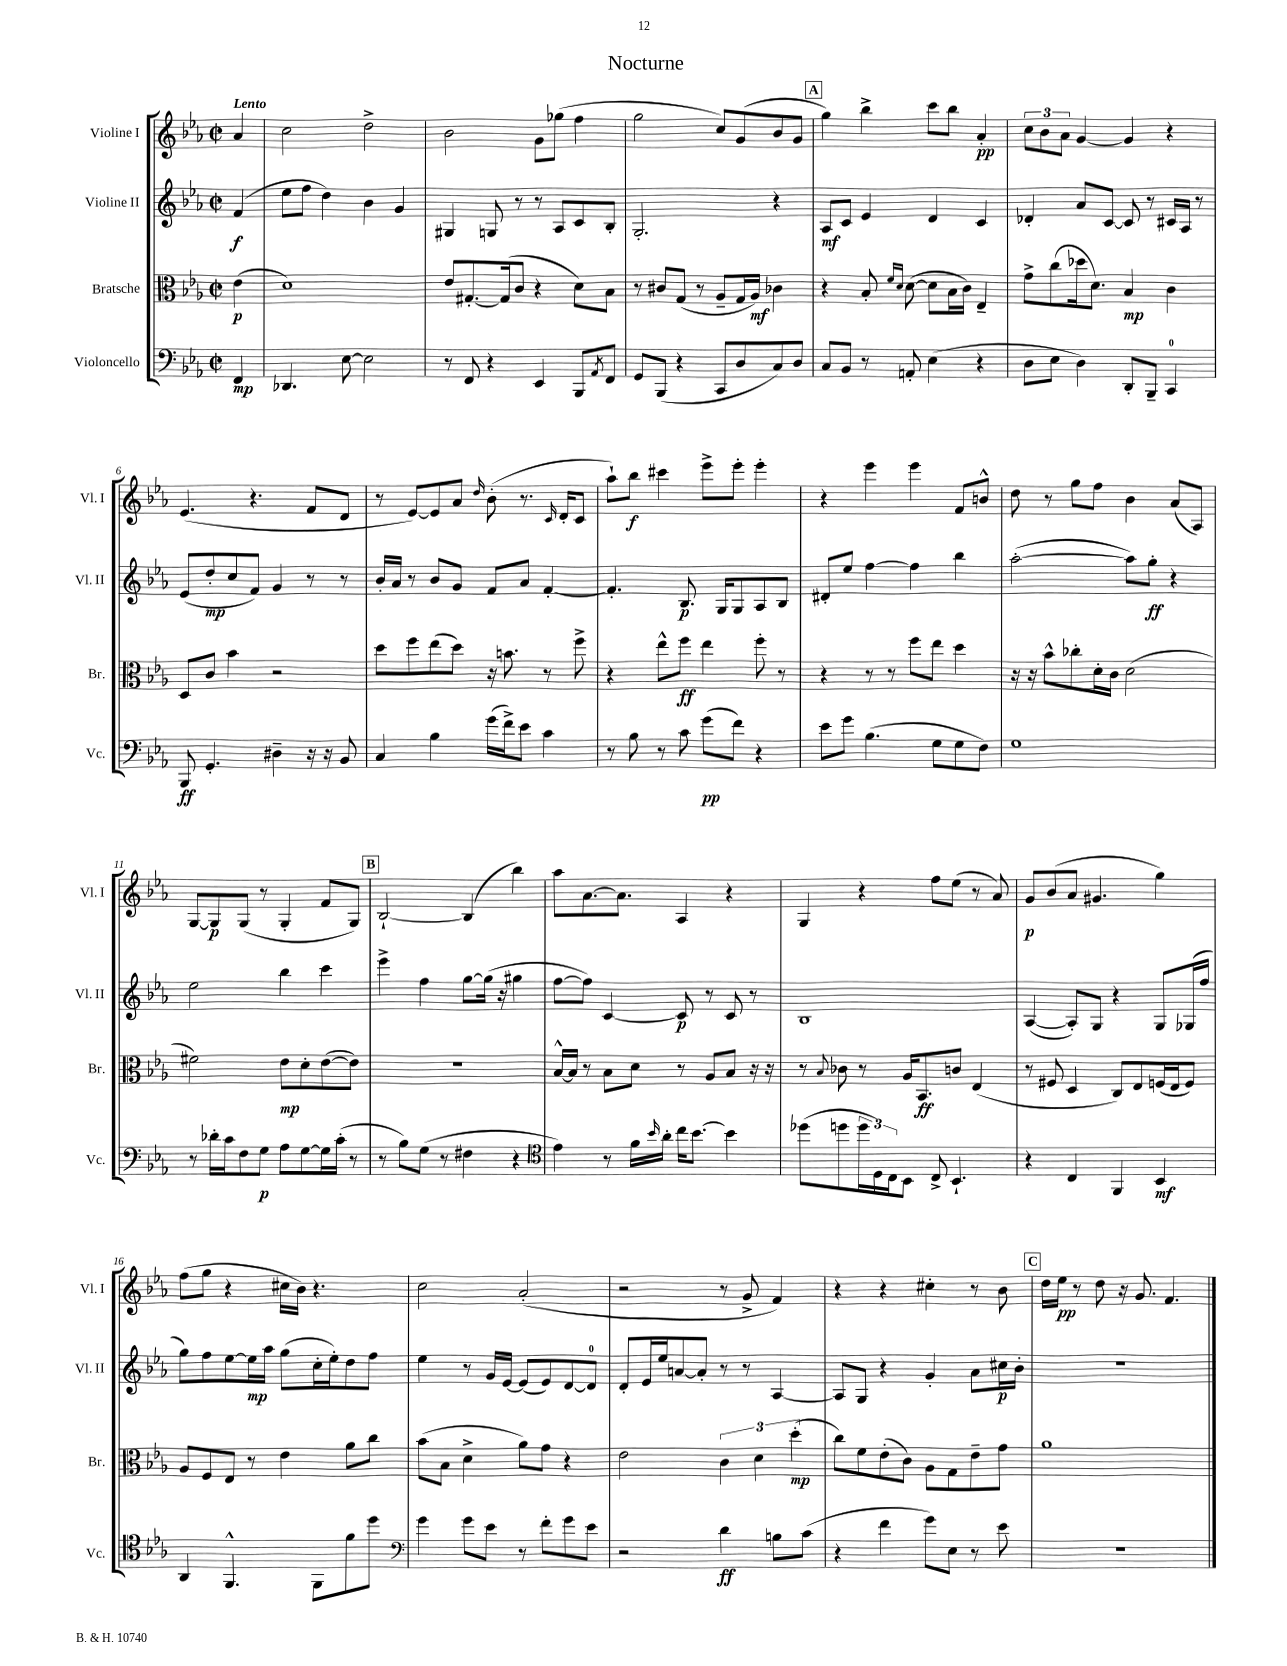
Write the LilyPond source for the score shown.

\header { title = "Nocturne" }
<<
\new StaffGroup <<
\new Staff = "s0" \with { instrumentName = "Violine I" shortInstrumentName = "Vl. I" } {
    \clef treble \key ees \major \defaultTimeSignature \time 2/2 \partial 4 \tempo "Lento"
    aes'4 |
    c''2 d''2-> |
    bes'2 g'8 ges''8( f''4 |
    g''2 c''8) g'8( bes'8 g'8 |
    \mark \markup { \box "A" } g''4) bes''4-> c'''8 bes''8 aes'4-.\pp |
    \tuplet 3/2 { c''8 bes'8 aes'8 } g'4~ g'4 r4 |
    ees'4.( r4. f'8 d'8 |
    r8 ees'8~) ees'8 aes'8 \grace { d''16 } bes'8-.( r8. \grace { c'16 } d'16-. c'8 |
    aes''8-!) bes''8\f cis'''4 ees'''8-> ees'''8-. ees'''4-. |
    r4 ees'''4 ees'''4 f'8 b'8-^ |
    d''8 r8 g''8 f''8 bes'4 aes'8( aes8) |
    g8~ g8\p g8( r8 g4-. f'8 g8) |
    \mark \markup { \box "B" } bes2~-! bes4( bes''4) |
    aes''8 aes'8.~ aes'8. aes4 r4 |
    g4 r4 f''8 ees''8( r8 aes'8) |
    g'8\p bes'8( aes'8 gis'4. g''4) |
    f''8( g''8 r4 cis''16 bes'16) r4. |
    c''2 aes'2-.( |
    r2 r8 g'8-> f'4) |
    r4 r4 cis''4-. r8 bes'8 |
    \mark \markup { \box "C" } d''16 ees''16\pp r8 d''8 r16 g'8. f'4. \bar "|." |
}
\new Staff = "s1" \with { instrumentName = "Violine II" shortInstrumentName = "Vl. II" } {
    \clef treble \key ees \major \defaultTimeSignature \time 2/2 \partial 4
    f'4\f( |
    ees''8 f''8 d''4) bes'4 g'4 |
    gis4 g8 r8 r8 aes8 c'8 bes8-. |
    g2.-. r4 |
    \mark \markup { \box "A" } aes8\mf c'8 ees'4 d'4 c'4 |
    des'4-. aes'8 c'8~ c'8 r8 cis'16 aes16 r8 |
    ees'8( d''8-.\mp c''8 f'8) g'4 r8 r8 |
    bes'16-. aes'16 r8 bes'8 g'8 f'8 aes'8 f'4~-. |
    f'4.-. bes8.\p g16 g8 aes8 bes8 |
    dis'8-. ees''8 f''4~ f''4 bes''4 |
    aes''2~-.( aes''8) g''8-.\ff r4 |
    ees''2 bes''4 c'''4 |
    \mark \markup { \box "B" } ees'''4-> f''4 g''8~ g''16( r16 gis''4 |
    f''8~ f''8) c'4~ c'8\p r8 c'8 r8 |
    bes1 |
    aes4~( aes8-.) g8 r4 g8 ges16( f''16 |
    g''8) f''8 ees''8~ ees''16\mp aes''16 g''8( c''16-. ees''16-.) d''8 f''8 |
    ees''4 r8 g'16 ees'16~ ees'8( ees'8) d'8~ d'8-0 |
    d'8-. ees'16 ees''16 a'8~ a'8-. r8 r8 aes4~ |
    aes8 g8 r4 g'4-. aes'8 cis''16\p bes'16-. |
    \mark \markup { \box "C" } r1 \bar "|." |
}
\new Staff = "s2" \with { instrumentName = "Bratsche" shortInstrumentName = "Br." } {
    \clef alto \key ees \major \defaultTimeSignature \time 2/2 \partial 4
    ees'4\p( |
    d'1) |
    ees'8 gis8.~-. gis16( c'8 r4 d'8) bes8 |
    r8 cis'8 g8( r8 aes8-- g16 aes16\mf) ces'4 |
    \mark \markup { \box "A" } r4 bes8-. \grace { f'16 d'16 } d'8~( d'8 bes16 c'16) ees4-- |
    g'8-> c''8( des''16 d'8.) bes4\mp c'4 |
    d8 c'8 bes'4 r2 |
    d''8 f''8 ees''8( d''8) r16 b'8. r8 f''8-> |
    r4 ees''8-^ f''8\ff ees''4 f''8-. r8 |
    r4 r8 r8 f''8 ees''8 d''4 |
    r16 r16 bes'8-^ ces''8-. d'16-. c'16 d'2( |
    fis'2) ees'8\mp d'8-. ees'8~( ees'8) |
    \mark \markup { \box "B" } R1 |
    bes16~-^ bes16 r8 bes8 d'8 r8 aes8 bes8 r16 r16 |
    r8 \appoggiatura { bes8 } ces'8 r8 aes16 bes,8.\ff c'8 ees4( |
    r8 fis8 d4 c8) ees8 f16( ees16 f8) |
    aes8 f8 ees8 r8 ees'4 aes'8 c''8 |
    bes'8( bes8 d'4-> aes'8) g'8 r4 |
    ees'2 \tuplet 3/2 { c'4 d'4 d''4-.\mp( } |
    c''8) f'8 ees'8-.( c'8) aes8 g8 ees'8-- g'8 |
    \mark \markup { \box "C" } aes'1 \bar "|." |
}
\new Staff = "s3" \with { instrumentName = "Violoncello" shortInstrumentName = "Vc." } {
    \clef bass \key ees \major \defaultTimeSignature \time 2/2 \partial 4
    f,4\mp |
    des,4. ees8~ ees2 |
    r8 f,8 r4 ees,4 bes,,8 \acciaccatura { aes,8 } f,8 |
    g,8 bes,,8( r4 c,8 d8 c8) d8 |
    \mark \markup { \box "A" } c8 bes,8 r8 a,8-. ees4( r4 |
    d8 ees8 d4) d,8-. bes,,8-- c,4-0 |
    bes,,8\ff g,4.-. dis4-- r16 r16 bes,8 |
    c4 bes4 g'16( f'16->) ees'8 c'4 |
    r8 bes8 r8 c'8 g'8\pp( f'8) r4 |
    ees'8 g'8 bes4.( g8 g8 f8) |
    g1 |
    r8 des'16-. c'16 f8 g8\p aes8 g8~ g16 c'16-.( r8 |
    \mark \markup { \box "B" } r8 bes8) g8( r8 fis4 r4 |
    \clef tenor ees'4) r8 f'16 \grace { bes'16 } aes'16-. c''16 bes'8.~ bes'4 |
    des''8( d''8 \tuplet 3/2 { d''16 d16) c16 } bes,8 c8-> bes,4.-! |
    r4 c4 f,4 bes,4\mf |
    aes,4 f,4.-^ f,8 f'8 d''8 |
    \clef bass g'4 g'8 ees'8 r8 f'8-. g'8 ees'8 |
    r2 d'4\ff b8 c'8( |
    r4 f'4 g'8) ees8 r8 ees'8 |
    \mark \markup { \box "C" } r1 \bar "|." |
}
>>
>>
